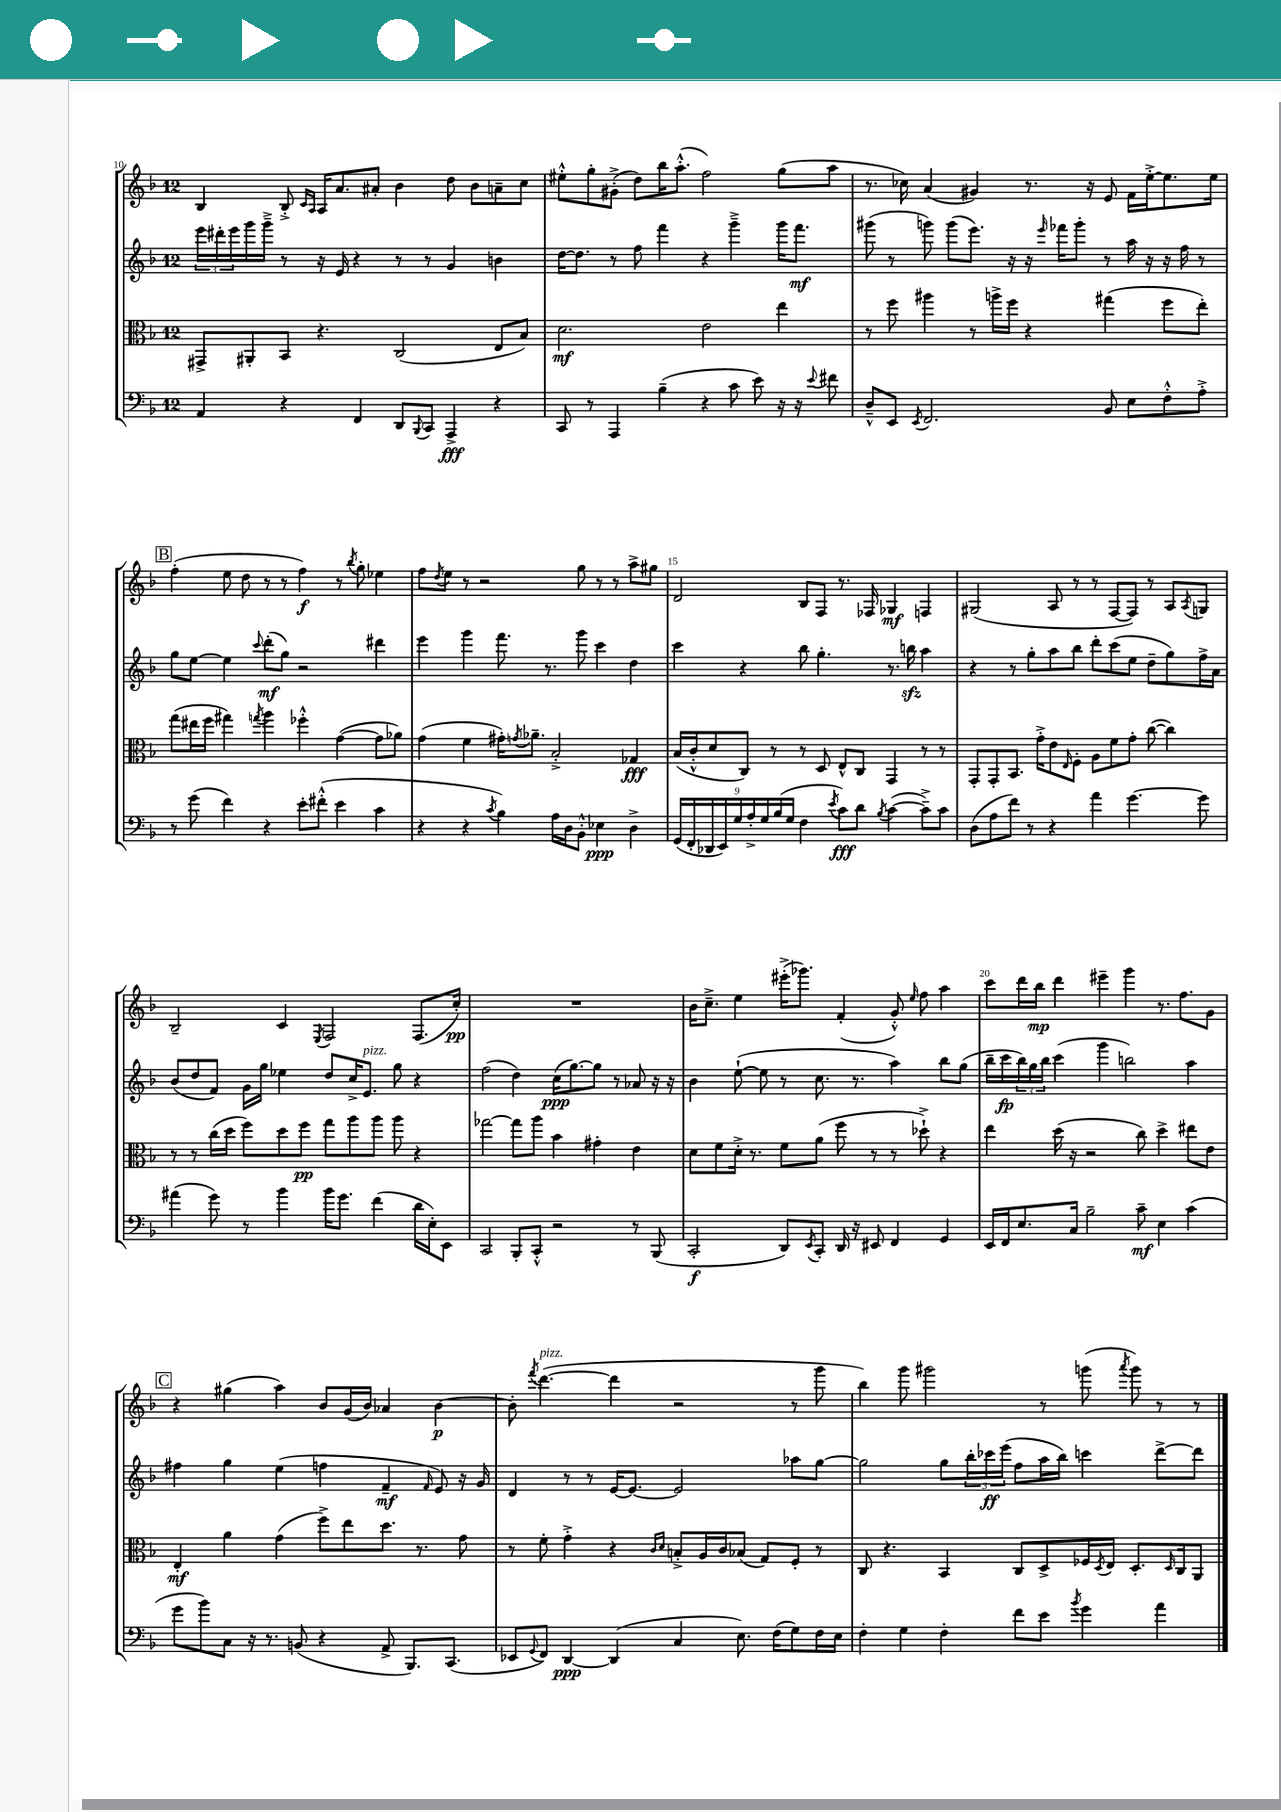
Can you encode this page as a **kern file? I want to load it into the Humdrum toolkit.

**kern	**dynam	**kern	**dynam	**kern	**dynam	**kern	**dynam
*part4	*part4	*part3	*part3	*part2	*part2	*part1	*part1
*staff4	*staff4	*staff3	*staff3	*staff2	*staff2	*staff1	*staff1
*clefF4	*	*clefC3	*	*clefG2	*	*clefG2	*
*k[b-]	*	*k[b-]	*	*k[b-]	*	*k[b-]	*
*M12/8	*	*M12/8	*	*M12/8	*	*M12/8	*
=10	=10	=10	=10	=10	=10	=10	=10
4AA/	.	8GG#X^/L	.	24eee\LL	.	4B-/	.
.	.	.	.	24ddd#X'\	.	.	.
.	.	.	.	24eee\	.	.	.
.	.	8AA#X'/	.	16ggg\	.	.	.
.	.	.	.	16ggg~^\JJ	.	.	.
4r	.	8BB-/J	.	8r	.	8B-'^/	.
.	.	.	.	.	.	16qqc/LL	.
.	.	.	.	.	.	16qqA/JJ	.
.	.	4.r	.	16r	.	16A/KL	.
.	.	.	.	16e/	.	8.a/	.
4FF/	.	.	.	4r	.	.	.
.	.	.	.	.	.	8a#X'/J	.
8DD/L	.	(2C/	.	8r	.	4b-\	.
8qqBBB-/	.	.	.	.	.	.	.
8CC/J	.	.	.	8r	.	.	.
4AAA^/	fff	.	.	4g/	.	8dd\	.
.	.	.	.	.	.	8b-\L	.
4r	.	8E/L	.	4bn\	.	8an~\	.
.	.	8B-/J)	.	.	.	8cc\J	.
=11	=11	=11	=11	=11	=11	=11	=11
8CC/	.	2.d\	mf	[16dd\KL	.	8ee#X'^^\L	.
.	.	.	.	8.dd\J]	.	.	.
8r	.	.	.	.	.	8gg'\	.
4AAA/	.	.	.	8r	.	(8g#X'^\J	.
.	.	.	.	8ff\	.	8dd\L)	.
(4B-~\	.	.	.	4fff\	.	16bb-\K	.
.	.	.	.	.	.	(8.aa'^^\J	.
4r	.	2e\	.	4r	.	2ff\)	.
8c\	.	.	.	4ggg~^\	.	.	.
8e\)	.	.	.	.	.	.	.
16r	.	4ee\	.	16ggg\KL	.	(8gg\L	.
16r	.	.	.	8.fff\J	mf	.	.
8qqe/	.	.	.	.	.	.	.
8f#X\	.	.	.	.	.	8aa\J	.
=12	=12	=12	=12	=12	=12	=12	=12
8D~^^/L	.	8r	.	(8ggg#X\	.	8.r	.
8EE/J	.	8ff\	.	8r	.	.	.
.	.	.	.	.	.	16cc-X\)	.
8qEE/	.	.	.	.	.	.	.
2.FF/	.	4aa#X\	.	8gggn\)	.	(4a/	.
.	.	.	.	(8ggg\L	.	.	.
.	.	8r	.	8.eee\J)	.	4g#X/)	.
.	.	16aan^\LL	.	.	.	.	.
.	.	16ff\JJ	.	16r	.	.	.
.	.	4r	.	16r	.	8.r	.
.	.	.	.	16qqeee/	.	.	.
.	.	.	.	16fff-X\KL	.	.	.
.	.	.	.	8ggg'\J	.	.	.
.	.	.	.	.	.	16r	.
8BB-/	.	(4gg#X\	.	8r	.	8e/	.
8E\L	.	.	.	16aa\	.	16f\LL	.
.	.	.	.	16r	.	[16ee'^\J	.
8F'^^\	.	8ff\L	.	16r	.	8.ee\]	.
.	.	.	.	16ff\	.	.	.
8A'^\J	.	8ee'\J)	.	8r	.	.	.
.	.	.	.	.	.	16ee\Jk	.
!!LO:LB:g=z
!!LO:REH:place=s1:t=B
=13	=13	=13	=13	=13	=13	=13	=13
8r	.	(8gg\L	.	8gg\L	.	(4ff'\	.
(8g\	.	16ee#X\L	.	[8ee\J	.	.	.
.	.	16ff\JJ	.	.	.	.	.
4f\)	.	4gg#X\)	.	4ee\]	.	8ee\	.
.	.	.	.	.	.	8dd\	.
.	.	8qggn/	.	8qqccc/	.	.	.
4r	.	4aa\	.	(8ddd'\L	mf	8r	.
.	.	.	.	8gg\J)	.	8r	.
8e'\L	.	4ff-X'^^\	.	2r	.	4ff\)	f
(8f#X'^^\J	.	.	.	.	.	.	.
4e\	.	([4g\	.	.	.	8r	.
.	.	.	.	.	.	8qbb-/	.
.	.	.	.	.	.	8gg'\	.
4c\	.	8g\L]	.	4ddd#X\	.	4ee-X\	.
.	.	8a-X\J)	.	.	.	.	.
=14	=14	=14	=14	=14	=14	=14	=14
4r	.	(4g\	.	4eee\	.	8ff\L	.
.	.	.	.	.	.	8qdd/	.
.	.	.	.	.	.	8ee\J	.
4r	.	4f\	.	4ggg\	.	8r	.
.	.	.	.	.	.	2r	.
8qc/	.	.	.	.	.	.	.
4B-\)	.	16g#X'\KL)	.	8.fff\	.	.	.
.	.	8qgn/	.	.	.	.	.
.	.	8.a-X~\J	.	.	.	.	.
.	.	.	.	8.r	.	.	.
16A\LL	.	2B-'^/	.	.	.	.	.
16D\J	.	.	.	.	.	.	.
8BB-'^^\J	.	.	.	8ggg\	.	8gg\	.
4E-X\	ppp	.	.	4ccc\	.	8r	.
.	.	.	.	.	.	8r	.
4D^\	.	4G-X/	fff	4dd\	.	8aa^\L	.
.	.	.	.	.	.	8gg#X\J	.
=15	=15	=15	=15	=15	=15	=15	=15
(18GG/LL	.	(16B-/LL	.	4ccc\	.	2d/	.
18FF'/	.	.	.	.	.	.	.
.	.	16c'^^/J	.	.	.	.	.
18DD-X/	.	.	.	.	.	.	.
.	.	8d/	.	.	.	.	.
18EE/)	.	.	.	.	.	.	.
18G/	.	.	.	.	.	.	.
.	.	8C/J)	.	4r	.	.	.
18A'^/	.	.	.	.	.	.	.
18G/	.	.	.	.	.	.	.
.	.	8r	.	.	.	.	.
(18B-/	.	.	.	.	.	.	.
18G/JJ	.	.	.	.	.	.	.
4F\	.	8r	.	8bb-\	.	8B-/L	.
.	.	8D/	.	4.gg'\	.	8F/J	.
8qe/	.	.	.	.	.	.	.
8c\L)	fff	8E^^/L	.	.	.	8.r	.
8d\J	.	8C/J	.	.	.	.	.
.	.	.	.	.	.	16F-X/	.
8qB-/	.	.	.	.	.	.	.
([4c\	.	4GG/	.	8.r	.	4G-X/	mf
.	.	.	.	16bbnzz\	.	.	.
8c~^\L])	.	8r	.	4aa\	.	4Fn/	.
8c\J	.	8r	.	.	.	.	.
=16	=16	=16	=16	=16	=16	=16	=16
(8D\L	.	8GG'/L	.	4r	.	(2G#X/	.
8A\	.	8GG'/	.	.	.	.	.
8f\J)	.	8.BB-/J	.	8r	.	.	.
8r	.	.	.	8gg'\L	.	.	.
.	.	16g'^\KL	.	.	.	.	.
4r	.	8e\	.	8aa\	.	8A/	.
.	.	16qqE/	.	.	.	.	.
.	.	8F'\J	.	8bb-\J	.	8r	.
4a\	.	8A\L	.	8ddd'\L	.	8r	.
.	.	8f\	.	(8ccc\	.	[8F/L	.
[4.g\	.	8g'\J	.	8ee\J	.	8F/J])	.
.	.	([8cc\	.	8dd~\L	.	8r	.
.	.	4cc\])	.	8gg\)	.	8A/L	.
.	.	.	.	.	.	8qA/	.
8g\]	.	.	.	16ff^\L	.	8Gn/J	.
.	.	.	.	16a\JJ	.	.	.
!!LO:LB:g=z
=17	=17	=17	=17	=17	=17	=17	=17
(4a#X\	.	8r	.	(8b-/L	.	2B-~/	.
.	.	8r	.	8dd/	.	.	.
8g\)	.	(16cc\LL	.	8f/J)	.	.	.
.	.	16dd\JJ	.	.	.	.	.
8r	.	8ff\L)	.	16g\LL	.	.	.
.	.	.	.	16gg\JJ	.	.	.
4b-\	.	8dd\	.	4ee-X\	.	4c/	.
.	.	8ff\J	pp	.	.	.	.
.	.	.	.	.	.	8qE/	.
16b-\KL	.	8gg\L	.	8dd/L	.	2F/	.
8.g\J	.	.	.	.	.	.	.
.	.	8aa\	.	16cc^/K	.	.	.
!	!	!	!	!LO:TX:a:i:t=pizz.	!	!	!
.	.	.	.	8.e/J	.	.	.
(4f\	.	8aa\J	.	.	.	.	.
.	.	8aa\	.	8gg\	.	.	.
16d\LL	.	4r	.	4r	.	(8.F/L	.
16E'\J)	.	.	.	.	.	.	.
8EE\J	.	.	.	.	.	.	.
.	.	.	.	.	.	16cc'/Jk)	pp
=18	=18	=18	=18	=18	=18	=18	=18
2CC/	.	[2gg-X\	.	(2ff\	.	1.r	.
8BBB-'/L	.	8gg-\L]	.	4dd\)	.	.	.
8CC'^^/J	.	8aa\J	.	.	.	.	.
2r	.	4b-\	.	(16cc\KL	ppp	.	.
.	.	.	.	[8.gg\)	.	.	.
.	.	4g#X'\	.	8gg\J]	.	.	.
.	.	.	.	8r	.	.	.
8r	.	4e\	.	8a-X/	.	.	.
(8BBB-/	.	.	.	16r	.	.	.
.	.	.	.	16r	.	.	.
=19	=19	=19	=19	=19	=19	=19	=19
2CC'/	f	8d\L	.	4b-\	.	16b-\KL	.
.	.	.	.	.	.	8.cc~^\J	.
.	.	8f\	.	.	.	.	.
.	.	16d'^\Jk	.	([8ee`\	.	4ee\	.
.	.	8.r	.	.	.	.	.
.	.	.	.	8ee\]	.	.	.
8DD/L)	.	8f\L	.	8r	.	(16eee#X'^\KL	.
.	.	.	.	.	.	8.ggg-X\J)	.
8qEE/	.	.	.	.	.	.	.
8CC'/J	.	(8a\J	.	8.cc\	.	.	.
16DD/	.	8ff\	.	.	.	(4f'/	.
16r	.	.	.	8.r	.	.	.
8EE#X/	.	8r	.	.	.	.	.
4FF/	.	8r	.	4aa\)	.	8g'^^/)	.
.	.	.	.	.	.	16qqee/	.
.	.	8dd-X`^\)	.	.	.	8ff\	.
4GG/	.	4r	.	8bb-\L	.	4aa\	.
.	.	.	.	(8gg\J	.	.	.
=20	=20	=20	=20	=20	=20	=20	=20
16EE/LL	.	4ee\	.	16bb-~\LL	.	8ccc\L	.
16FF/J	.	.	.	16ccc\	fp	.	.
8.E/	.	.	.	24bb-\)	.	16ddd\L	.
.	.	.	.	24gg\	.	.	.
.	.	.	.	.	.	16bb-\JJ	mp
.	.	.	.	24bb-\JJ	.	.	.
.	.	(16dd\	.	(4ccc\	.	4ddd\	.
16C/Jk	.	16r	.	.	.	.	.
2B-~\	.	2r	.	.	.	.	.
.	.	.	.	4ggg\	.	4eee#X~\	.
.	.	.	.	2bbn\)	.	4ggg\	.
8c~\	mf	8cc\)	.	.	.	.	.
4E\	.	4dd^\	.	.	.	8.r	.
.	.	.	.	.	.	8.ff\L	.
(4c\	.	8ee#X\L	.	4aa\	.	.	.
.	.	8e\J	.	.	.	8g\J	.
!!LO:LB:g=z
!!LO:REH:place=s1:t=C
=21	=21	=21	=21	=21	=21	=21	=21
8g\L	.	4E'/	mf	4ff#X\	.	4r	.
8b-\)	.	.	.	.	.	.	.
8C\J	.	4a\	.	4gg\	.	(4gg#X\	.
16r	.	.	.	.	.	.	.
8.r	.	.	.	.	.	.	.
.	.	(4g\	.	(4ee\	.	4aa\)	.
(8BBn/	.	.	.	.	.	.	.
4r	.	8ff^\L)	.	4ffn\	.	8b-/L	.
.	.	8ee\	.	.	.	(16g/L	.
.	.	.	.	.	.	16b-/JJ)	.
8AA^/	.	8.dd\J	.	4f~/	mf	4a-X/	.
8.BBB-/L)	.	.	.	.	.	.	.
.	.	8.r	.	.	.	.	.
.	.	.	.	16qqf/	.	.	.
.	.	.	.	8e/)	.	[4b-\	p
(8.CC/J	.	.	.	.	.	.	.
.	.	8g\	.	16r	.	.	.
.	.	.	.	16g/	.	.	.
=22	=22	=22	=22	=22	=22	=22	=22
8EE-X/L	.	8r	.	4d/	.	8b-'\]	.
8qqGG/	.	.	.	.	.	8qfff/	.
!	!	!	!	!	!	!LO:TX:a:i:t=pizz.	!
8FF/J)	.	8f'\	.	.	.	([4.ddd\	.
[4DD/	ppp	4g'^\	.	8r	.	.	.
.	.	.	.	8r	.	.	.
(4DD/]	.	4r	.	[16e/KL	.	4ddd\]	.
.	.	.	.	8.e/J_	.	.	.
.	.	16qqc/LL	.	.	.	.	.
.	.	16qqd/JJ	.	.	.	.	.
4C/	.	8Bn'^/L	.	2e/]	.	2r	.
.	.	16A/L	.	.	.	.	.
.	.	16c/J	.	.	.	.	.
8.E\)	.	(8B-X/J	.	.	.	.	.
.	.	8G/L)	.	.	.	.	.
(16F\KL	.	.	.	.	.	.	.
8G\)	.	8F'/J	.	8aa-X\L	.	8r	.
16F\L	.	8r	.	[8gg\J	.	8ggg\	.
16E\JJ	.	.	.	.	.	.	.
=23	=23	=23	=23	=23	=23	=23	=23
4F'\	.	8C/	.	2gg\]	.	4bb-\)	.
.	.	4.r	.	.	.	.	.
4G\	.	.	.	.	.	8ggg\	.
.	.	.	.	.	.	2ggg#X\	.
4F'\	.	4BB-/	.	8gg\L	.	.	.
.	.	.	.	24bb-'\L	.	.	.
.	.	.	.	24ccc-X\	ff	.	.
.	.	.	.	(24eee\JJ	.	.	.
8f\L	.	8C/L	.	8ff\L	.	.	.
8e\J	.	8D^/	.	16aa\L	.	8r	.
.	.	.	.	16bb-\JJ)	.	.	.
8qb-/	.	.	.	.	.	.	.
4g\	.	16F-X/L	.	4cccn\	.	(8gggn\	.
.	.	8qD/	.	.	.	.	.
.	.	16E/JJ	.	.	.	.	.
.	.	.	.	.	.	8qaaa/	.
.	.	8.D'/L	.	.	.	8ggg\)	.
4a\	.	.	.	[8ddd^\L	.	8r	.
.	.	16qqD/	.	.	.	.	.
.	.	16C/k	.	.	.	.	.
.	.	8AA/J	.	8ddd\J]	.	8r	.
==	==	==	==	==	==	==	==
*-	*-	*-	*-	*-	*-	*-	*-
